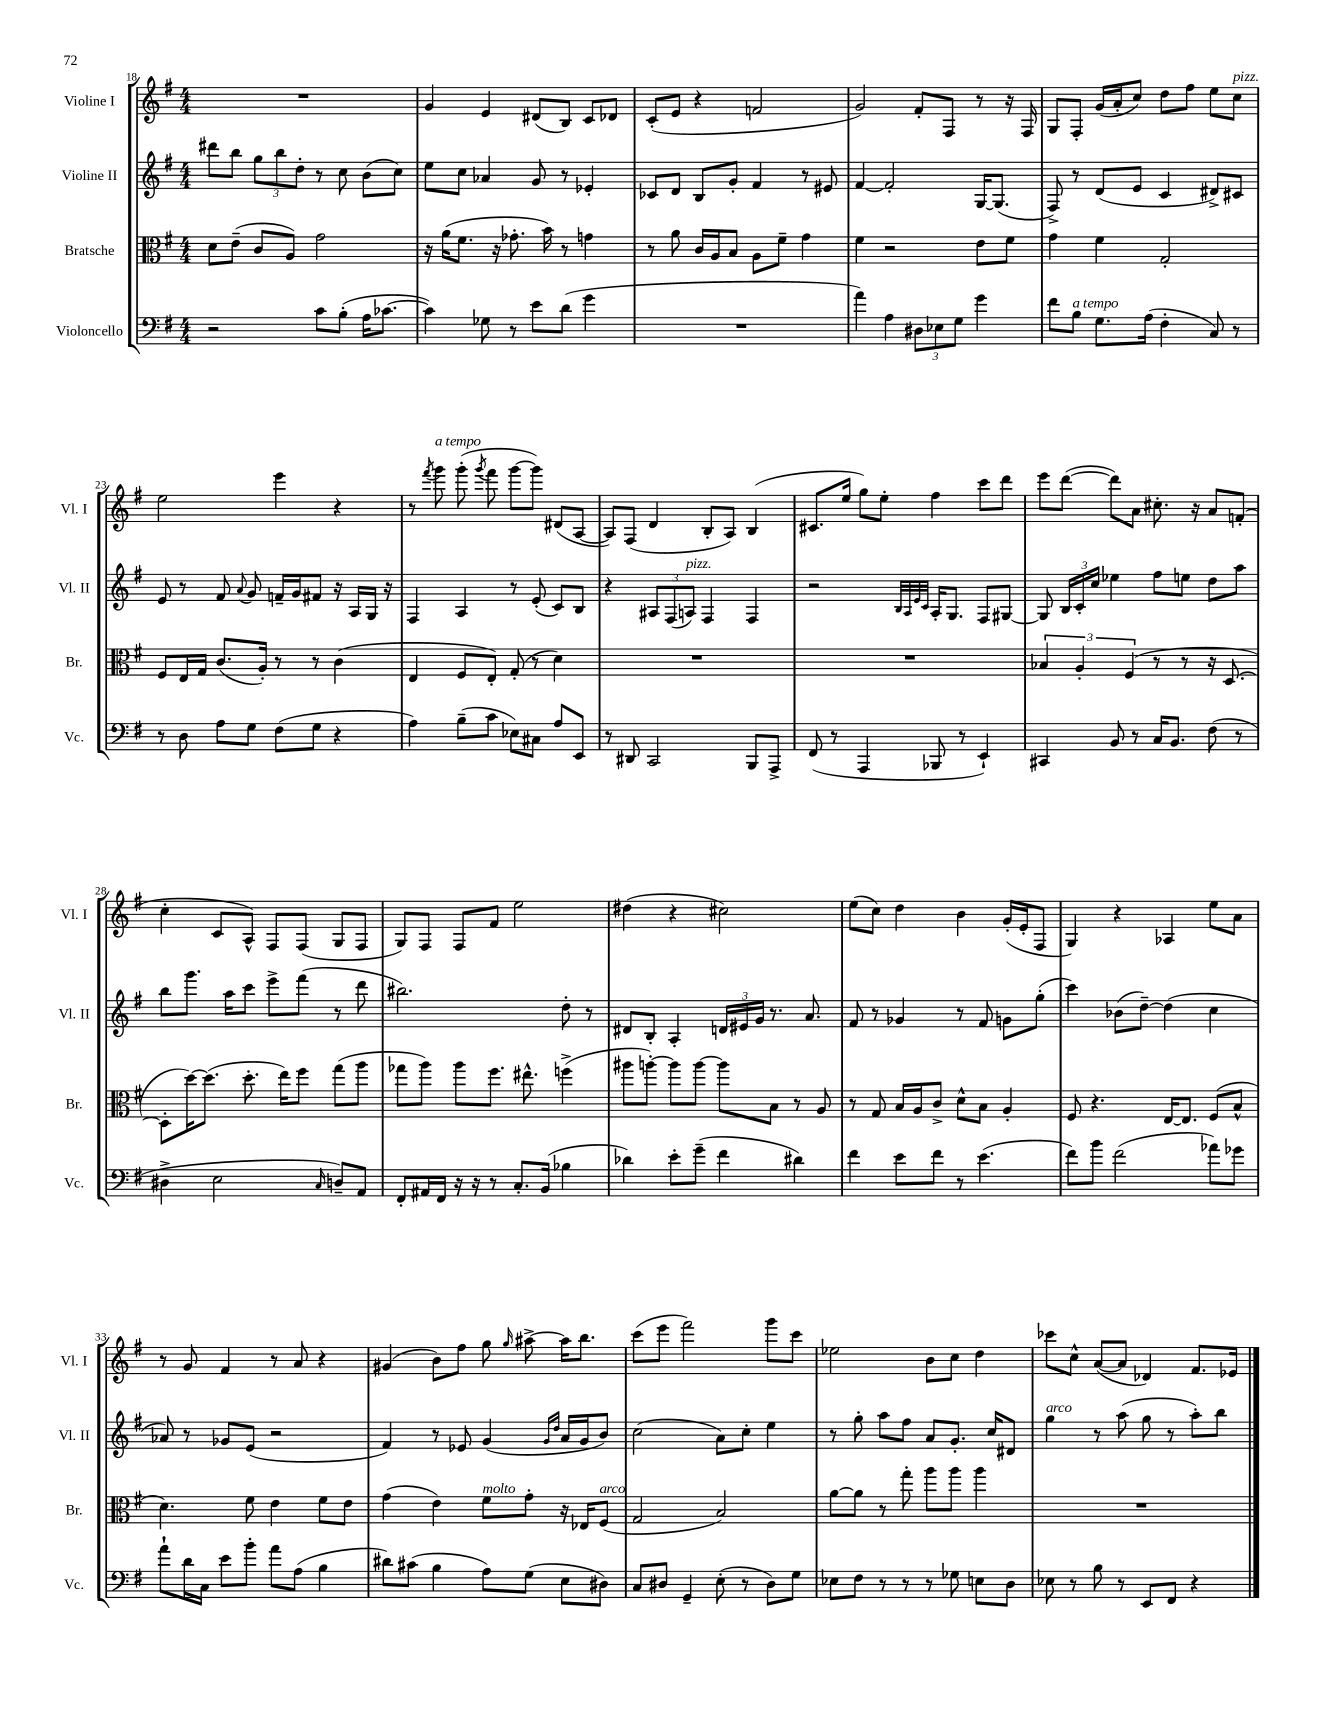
<<
\new StaffGroup <<
\new Staff = "s0" \with { instrumentName = "Violine I" shortInstrumentName = "Vl. I" } {
    \clef treble \key g \major \numericTimeSignature \time 4/4
    \autoBeamOff R1 |
    g'4 e'4 dis'8[( b8]) c'8[ des'8] |
    c'8[-.( e'8] r4 f'2 |
    g'2) fis'8[-. fis8] r8 r16 fis16 |
    g8[ fis8]-. g'16[( a'16-. c''8]) d''8[ fis''8] e''8[ c''8]^\markup { \italic "pizz." } |
    e''2 e'''4 r4 |
    r8 \acciaccatura { fis'''8 } g'''8^\markup { \italic "a tempo" } g'''8-.( \acciaccatura { g'''8 } fis'''8 g'''8[~ g'''8]) dis'8[( a8]~ |
    a8[) fis8]( d'4 b8[-. a8]) b4( |
    cis'8.[ e''16] g''8[) e''8]-. fis''4 c'''8[ d'''8] |
    e'''8[ d'''8]~( d'''8[) a'8] cis''8.-. r16 a'8[ f'8]-.( |
    c''4-. c'8[ a8]-^) fis8[ fis8]( g8[ fis8] |
    g8[) fis8] fis8[ fis'8] e''2 |
    dis''4( r4 cis''2) |
    e''8[( c''8]) d''4 b'4 g'16[-.( e'16-. fis8] |
    g4) r4 aes4 e''8[ a'8] |
    r8 g'8 fis'4 r8 a'8 r4 |
    gis'4( b'8[) fis''8] g''8 \grace { g''16 } ais''8~-> ais''16[ b''8.] |
    c'''8[( e'''8] fis'''2) g'''8[ c'''8] |
    ees''2 b'8[ c''8] d''4 |
    ces'''8[ c''8]-^ a'8[~( a'8] des'4) fis'8.[ ees'16] \bar "|." |
}
\new Staff = "s1" \with { instrumentName = "Violine II" shortInstrumentName = "Vl. II" } {
    \clef treble \key g \major \numericTimeSignature \time 4/4
    \autoBeamOff dis'''8[ b''8] \tuplet 3/2 { g''8[ b''8 d''8]-. } r8 c''8 b'8[( c''8]) |
    e''8[ c''8] aes'4 g'8 r8 ees'4-. |
    ces'8[ d'8] b8[ g'8]-. fis'4 r8 eis'8 |
    fis'4~ fis'2-. g16[~ g8.]( |
    fis8->) r8 d'8[( e'8] c'4 dis'8[->) cis'8] |
    e'8 r8 fis'8 \appoggiatura { a'8 } g'8 f'16[-- g'16 fis'8] r16 a16[ g16] r16 |
    fis4 a4 r8 e'8-.( c'8[) b8] |
    r4 \tuplet 3/2 { ais8[ fis8( a8]^\markup { \italic "pizz." }) } fis4 fis4 |
    r2 \grace { b32[ a32 e'32 c'32] } a16[-. g8.] fis8[ gis8]~ |
    gis8 \tuplet 3/2 { b16[ c'16-. c''16] } ees''4 fis''8[ e''8] d''8[ a''8] |
    b''8[ g'''8.] a''16[ c'''8] e'''8[-> fis'''8]( r8 d'''8 |
    bis''2.) d''8-. r8 |
    dis'8[ b8]-. a4-. \tuplet 3/2 { d'16[ eis'16 g'16] } r8. a'8. |
    fis'8 r8 ges'4 r8 fis'8 g'8[ g''8]-.( |
    c'''4) bes'8[( d''8]~--) d''4( c''4 |
    aes'8) r8 ges'8[ e'8]( r2 |
    fis'4) r8 ees'8 g'4( \grace { g'16[ d''16] } a'16[ g'16 b'8]) |
    c''2( a'8[) c''8]-. e''4 |
    r8 g''8-. a''8[ fis''8] a'8[ g'8.]-. c''16[ dis'8] |
    g''4^\markup { \italic "arco" } r8 a''8( g''8 r8 a''8[-.) b''8] \bar "|." |
}
\new Staff = "s2" \with { instrumentName = "Bratsche" shortInstrumentName = "Br." } {
    \clef alto \key g \major \numericTimeSignature \time 4/4
    \autoBeamOff d'8[ e'8]--( c'8[ a8]) g'2 |
    r16 a'16[( fis'8.] r16 ges'8.-. b'16) r8 g'4 |
    r8 a'8 c'16[ a16 b8] a8[ fis'8]-- g'4 |
    fis'4 r2 e'8[ fis'8] |
    g'4 fis'4 g2-. |
    fis8[ e16 g16] c'8.[( a16]-.) r8 r8 c'4( |
    e4 fis8[ e8]-.) g8-.( r8 d'4) |
    R1 |
    R1 |
    \tuplet 3/2 { bes4 a4-. fis4( } r8 r8 r16 d8.~ |
    d8[-. d''16~) d''8.]( d''8.-. e''16[) fis''8] g''8[( a''8] |
    ges''8[ a''8]) a''8[ fis''8.] eis''8.-^ f''4->( |
    ais''8[ a''8]~-.) a''8[ a''8]~ a''8[ b8] r8 a8 |
    r8 g8 b16[ a16 c'8]-> d'8[-^ b8] a4-. |
    fis8 r4. e16[~ e8.] fis8[( b8]-^ |
    d'4.) fis'8 e'4 fis'8[ e'8] |
    g'4( e'4) fis'8[^\markup { \italic "molto" } g'8]-. r16 ees16[ fis8]^\markup { \italic "arco" }( |
    g2 b2) |
    a'8[~ a'8] r8 g''8-. a''8[ a''8] a''4 |
    R1 \bar "|." |
}
\new Staff = "s3" \with { instrumentName = "Violoncello" shortInstrumentName = "Vc." } {
    \clef bass \key g \major \numericTimeSignature \time 4/4
    \autoBeamOff r2 c'8[ b8]-.( a16[ ces'8.]~ |
    ces'4) ges8 r8 e'8[ d'8]( g'4 |
    R1 |
    a'4) a4 \tuplet 3/2 { dis8[ ees8 g8] } g'4 |
    fis'8[ b8]^\markup { \italic "a tempo" } g8.[ a16]( fis4-. c8) r8 |
    r8 d8 a8[ g8] fis8[( g8] r4 |
    a4) b8[--( c'8] ees8[) cis8] a8[ e,8] |
    r8 dis,8 c,2 b,,8[ a,,8]-> |
    fis,8( r8 a,,4 bes,,8 r8 e,4-!) |
    cis,4 b,8 r8 c16[ b,8.] fis8( r8 |
    dis4-> e2 \grace { c16 } d8[--) a,8] |
    fis,8[-. ais,16 fis,16] r16 r16 r8 c8.[-. b,16]( bes4 |
    des'4) e'8[-. g'8]--( fis'4 dis'4) |
    fis'4 e'8[ fis'8] r8 e'4.( |
    fis'8[) b'8] fis'2( aes'8[) ges'8] |
    a'8[-! d'16 c16] e'8[ b'8]-. a'8[ a8]( b4 |
    dis'8[) cis'8]( b4 a8[) g8]( e8[ dis8]) |
    c8[ dis8] g,4-- e8-.( r8 dis8[) g8] |
    ees8[ fis8] r8 r8 r8 ges8 e8[ d8] |
    ees8 r8 b8 r8 e,8[ fis,8] r4 \bar "|." |
}
>>
>>
\layout { \context { \Score currentBarNumber = #18 } }
